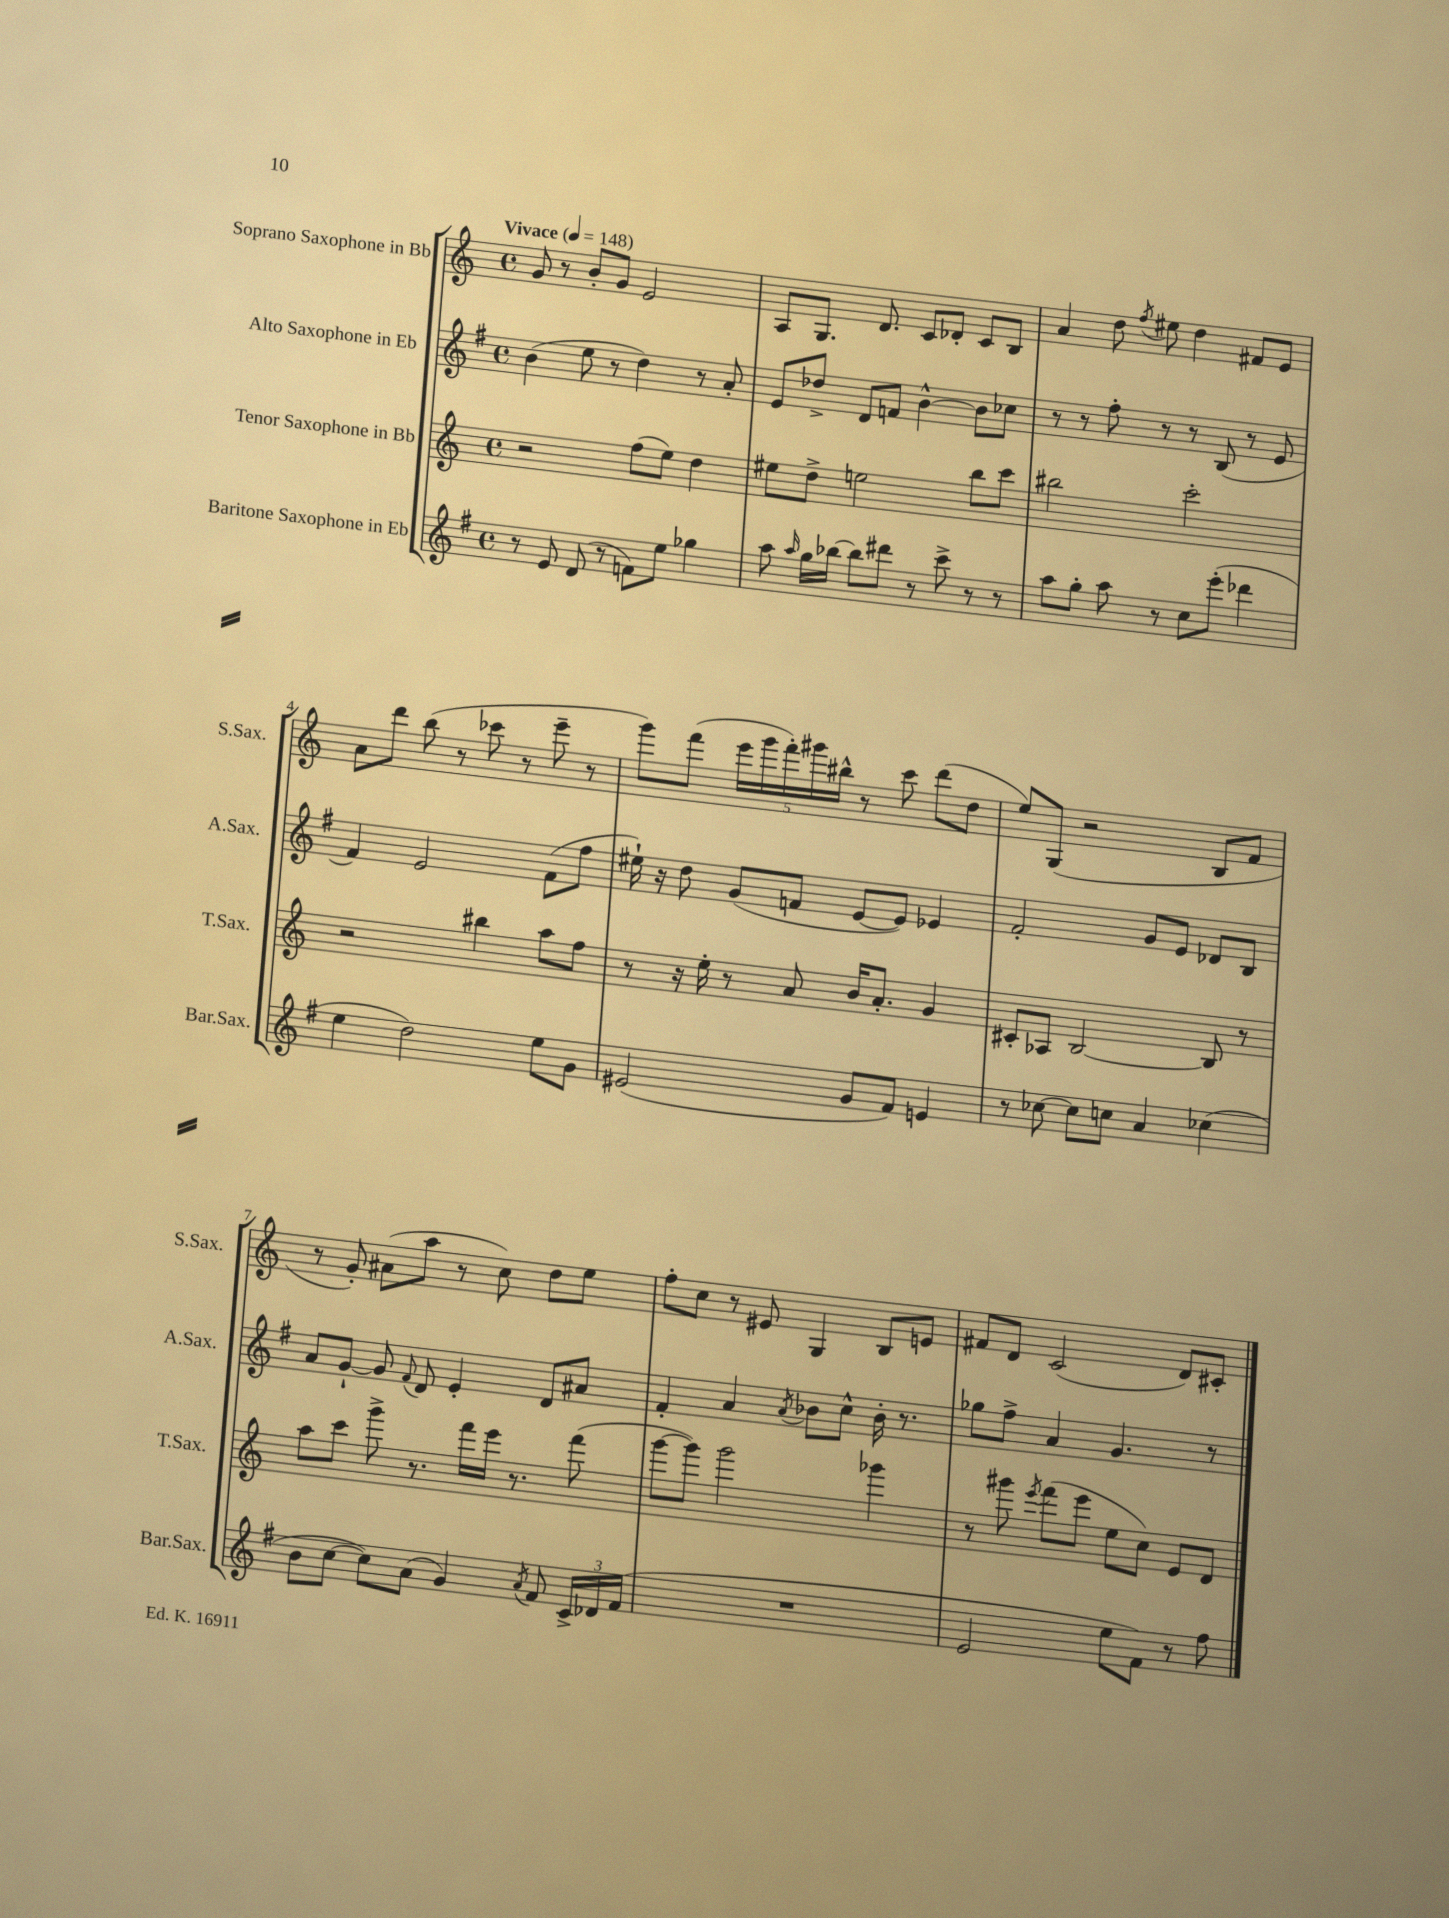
<<
\new StaffGroup <<
\new Staff = "s0" \with { instrumentName = "Soprano Saxophone in Bb" shortInstrumentName = "S.Sax." } {
    \clef treble \key c \major \defaultTimeSignature \time 4/4 \tempo "Vivace" 4 = 148
    \autoBeamOff g'8 r8 b'8[-. g'8] e'2 |
    a8[ g8.] d'8. c'8[ des'8]-. c'8[ b8] |
    a'4 d''8 \acciaccatura { f''8 } eis''8 d''4 fis'8[ e'8] |
    a'8[ d'''8] b''8( r8 ces'''8 r8 e'''8-- r8 |
    g'''8[) f'''8]( \tuplet 5/4 { e'''16[ g'''16 f'''16-.) gis'''16 bis''16]-^ } r8 c'''8 d'''8[( d''8] |
    e''8[) g8]( r2 b8[ f'8] |
    r8 g'8-.) ais'8[( a''8] r8 c''8) d''8[ e''8] |
    f''8[-. c''8] r8 eis'8 g4 b8[ e'8] |
    fis'8[ d'8] c'2( d'8[) cis'8]-. \bar "|." |
}
\new Staff = "s1" \with { instrumentName = "Alto Saxophone in Eb" shortInstrumentName = "A.Sax." } {
    \clef treble \key g \major \defaultTimeSignature \time 4/4
    \autoBeamOff b'4( e''8 r8 d''4) r8 a'8-. |
    e'8[ des''8]-> d'8[ f'8] b'4~-^ b'8[ ces''8] |
    r8 r8 fis''8-. r8 r8 b8( r8 e'8 |
    fis'4) e'2 fis'8[( fis''8] |
    eis''16-!) r16 d''8 g'8[( f'8] e'8[~ e'8]) ees'4 |
    fis'2-. g'8[ e'8] des'8[ b8] |
    a'8[ g'8]~-! g'8 \appoggiatura { fis'8 } d'8 e'4-. d'8[ ais'8] |
    fis'4-. a'4 \acciaccatura { a'8 } bes'8[ c''8]-^ bes'16-. r8. |
    ges''8[ fis''8]-> a'4 g'4. r8 \bar "|." |
}
\new Staff = "s2" \with { instrumentName = "Tenor Saxophone in Bb" shortInstrumentName = "T.Sax." } {
    \clef treble \key c \major \defaultTimeSignature \time 4/4
    \autoBeamOff r2 f''8[( e''8]) d''4 |
    eis''8[ d''8]-> e''2 b''8[ c'''8] |
    bis''2 c'''2-. |
    r2 bis''4 a''8[ f''8] |
    r8 r16 e''16-. r8 a'8 b'16[ a'8.]-. g'4 |
    cis'8[-. aes8] b2~ b8 r8 |
    a''8[ c'''8] g'''8-> r8. f'''16[ e'''16] r8. f'''8( |
    g'''8[~ g'''8]) g'''2 ges'''4 |
    r8 gis'''8 \acciaccatura { e'''8 } f'''8[( e'''8] e''8[ c''8]) e'8[ d'8] \bar "|." |
}
\new Staff = "s3" \with { instrumentName = "Baritone Saxophone in Eb" shortInstrumentName = "Bar.Sax." } {
    \clef treble \key g \major \defaultTimeSignature \time 4/4
    \autoBeamOff r8 e'8 d'8( r8 f'8[) e''8] ges''4 |
    a''8 \grace { a''16 } g''16[ bes''16]~ bes''8[ dis'''8] r8 c'''8-> r8 r8 |
    a''8[ g''8]-. a''8 r8 c''8[ e'''8]-.( des'''4 |
    e''4 d''2) e''8[ g'8] |
    eis'2( g'8[ fis'8]) e'4 |
    r8 ces''8~ ces''8[ c''8] a'4 ces''4( |
    b'8[ c''8]~ c''8[) a'8]( g'4) \acciaccatura { a'8 } fis'8 \tuplet 3/2 { c'16[-> des'16 fis'16]( } |
    R1 |
    e'2 e''8[ fis'8]) r8 fis''8 \bar "|." |
}
>>
>>
